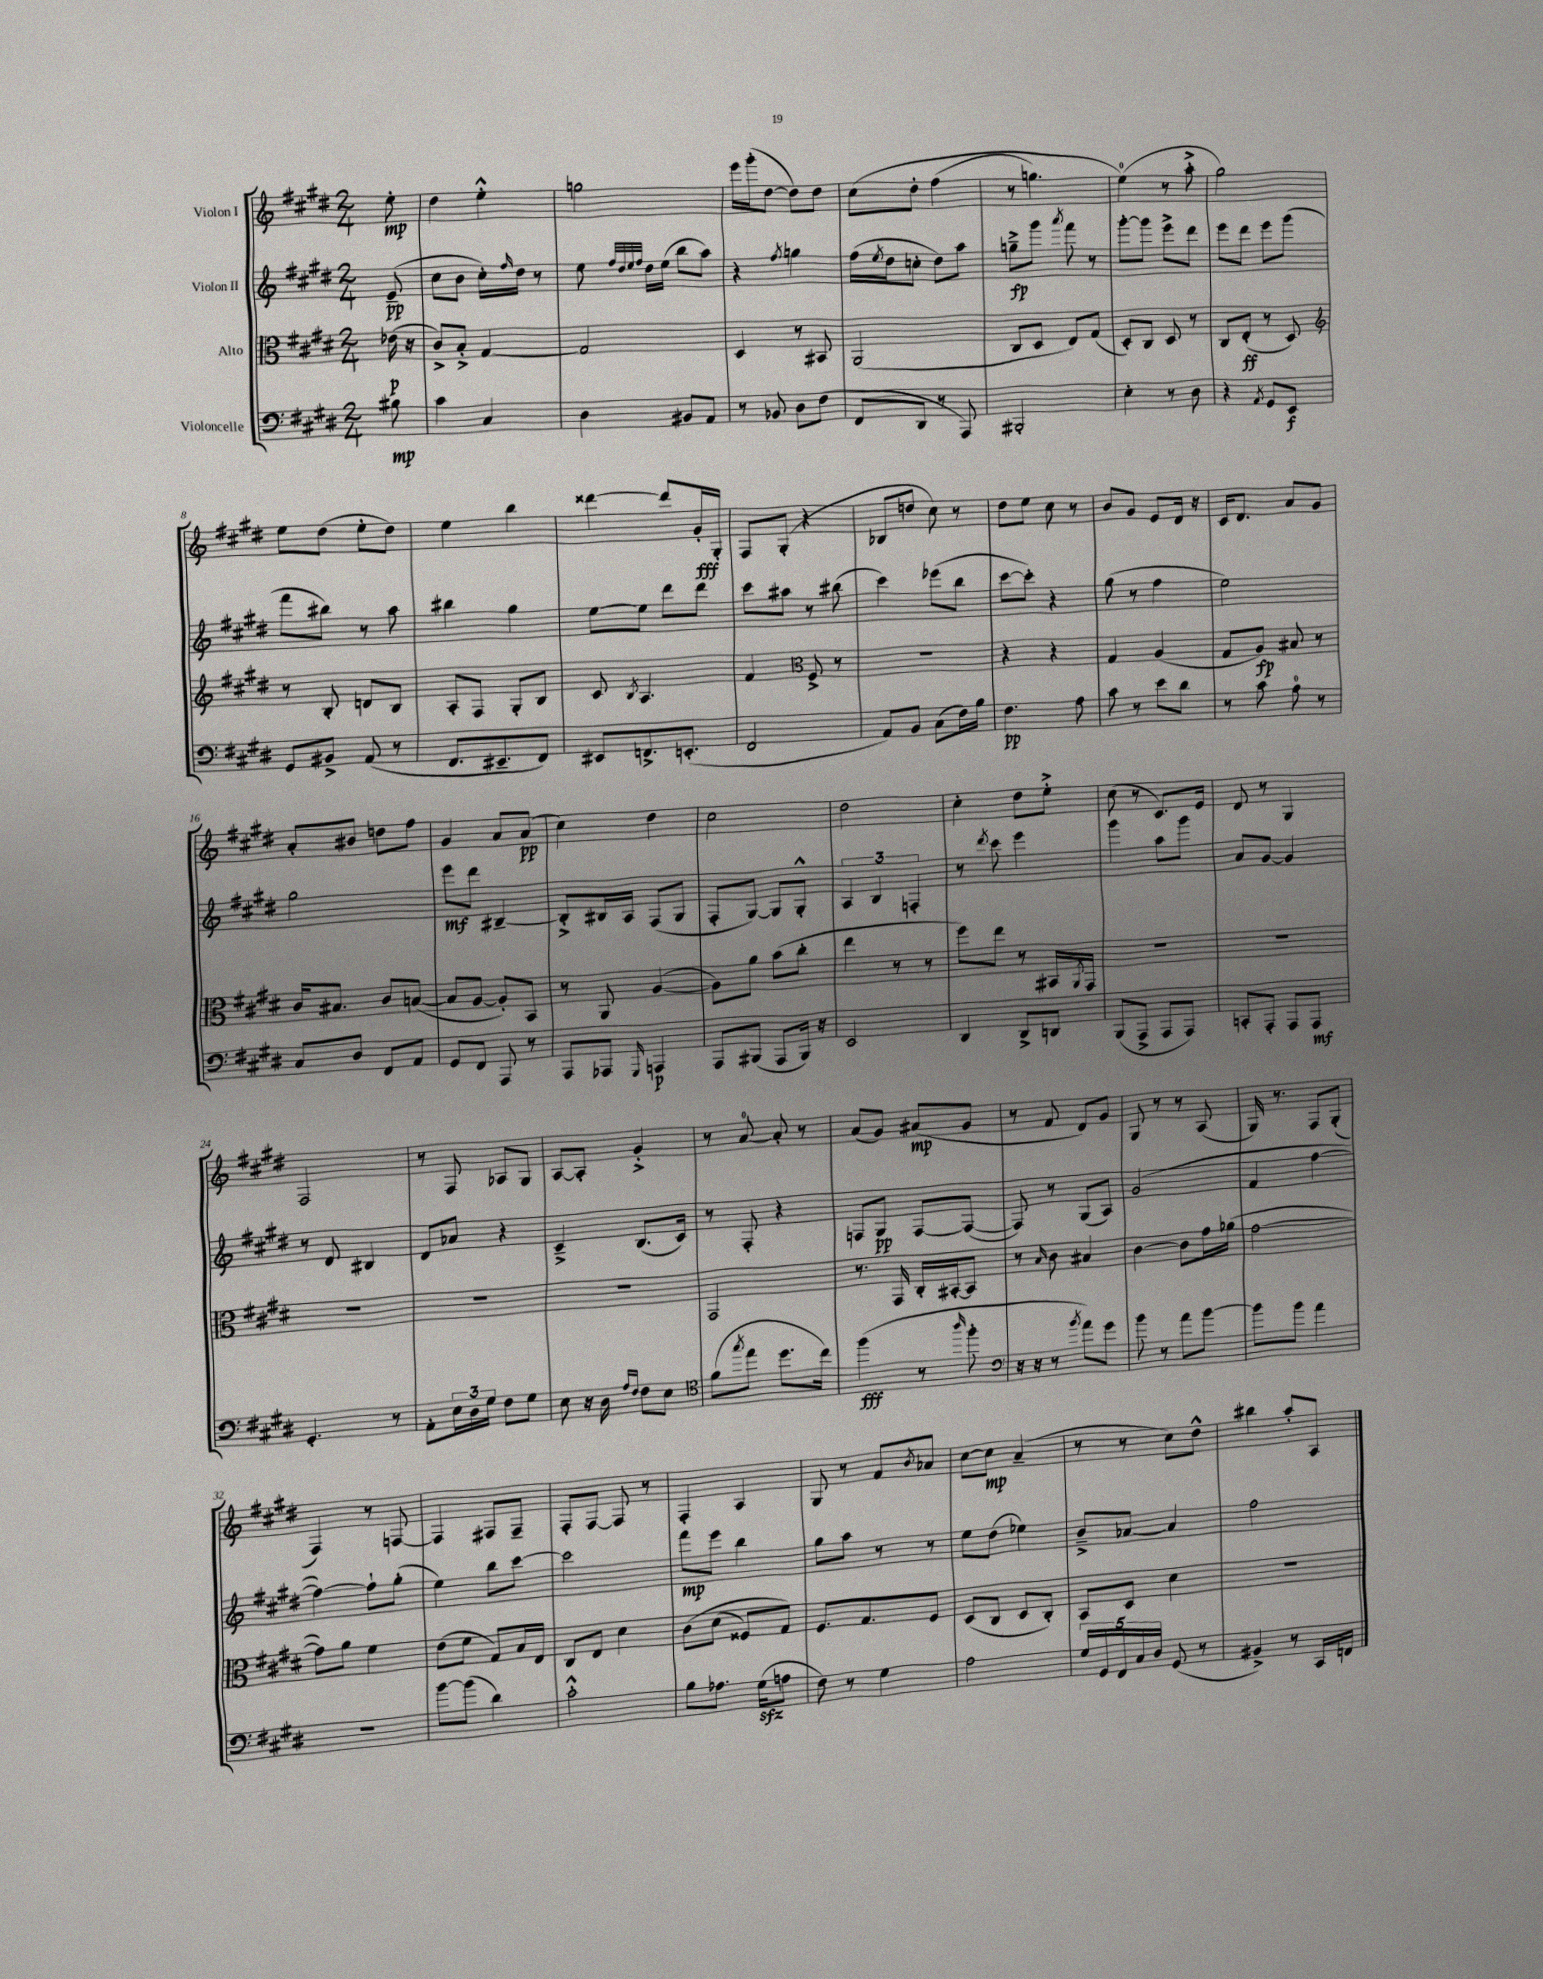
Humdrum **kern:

**kern	**dynam	**kern	**dynam	**kern	**dynam	**kern	**dynam
*part4	*part4	*part3	*part3	*part2	*part2	*part1	*part1
*staff4	*staff4	*staff3	*staff3	*staff2	*staff2	*staff1	*staff1
*I"Violoncelle	*	*I"Alto	*	*I"Violon II	*	*I"Violon I	*
*clefF4	*	*clefC3	*	*clefG2	*	*clefG2	*
*k[f#c#g#d#]	*	*k[f#c#g#d#]	*	*k[f#c#g#d#]	*	*k[f#c#g#d#]	*
*M2/4	*	*M2/4	*	*M2/4	*	*M2/4	*
=	=	=	=	=	=	=	=
8B#X\	mp	(16e-X\	p	(8e~/	pp	8ee'\	mp
.	.	16r	.	.	.	.	.
=1	=1	=1	=1	=1	=1	=1	=1
4c#\	.	8c#^/L)	.	8cc#\L	.	4dd#\	.
.	.	8B'^/J	.	8b\J	.	.	.
4C#/	.	[4G#/	.	16cc#'\LL)	.	4ee'^^\	.
.	.	.	.	16qqff#/	.	.	.
.	.	.	.	16dd#\JJ	.	.	.
.	.	.	.	8r	.	.	.
=2	=2	=2	=2	=2	=2	=2	=2
4D#\	.	2G#/]	.	8ee\	.	2ggn\	.
.	.	.	.	32qqff#/LLL	.	.	.
.	.	.	.	32qqdd#/	.	.	.
.	.	.	.	32qqee/	.	.	.
.	.	.	.	32qqff#/JJJ	.	.	.
.	.	.	.	16dd#\LL	.	.	.
.	.	.	.	(16ee\JJ	.	.	.
8BB#X/L	.	.	.	8bb\L	.	.	.
8AA/J	.	.	.	8aa\J)	.	.	.
=3	=3	=3	=3	=3	=3	=3	=3
8r	.	4D#/	.	4r	.	16eee\LL	.
.	.	.	.	.	.	(16ggg#'\J	.
8BB-X/	.	.	.	.	.	[8dd#\J	.
.	.	.	.	8qff#/	.	.	.
8D#\L	.	8r	.	4ggn\	.	8dd#\L])	.
(8F#\J	.	8BB#X/	.	.	.	8dd#\J	.
=4	=4	=4	=4	=4	=4	=4	=4
8FF#/L	.	(2AA/	.	(16ff#\LL	.	(8cc#\L	.
.	.	.	.	8qee/	.	.	.
.	.	.	.	16dd#\J	.	.	.
8DD#/J	.	.	.	8ccn'\J	.	8dd#'\J	.
8r	.	.	.	8dd#\L)	.	(4ff#\	.
8AAA/)	.	.	.	8aa\J	.	.	.
=5	=5	=5	=5	=5	=5	=5	=5
2BBB#X'/	.	8C#/L	.	8ggn~^\L	fp	8r	.
.	.	8D#/J	.	8ggg#\J	.	4.ggn\)	.
.	.	.	.	8qaaa/	.	.	.
.	.	8E/L)	.	8fff#\	.	.	.
.	.	(8G#/J	.	8r	.	.	.
=6	=6	=6	=6	=6	=6	=6	=6
4E'\	.	8D#'/L)	.	[8ggg#'\L	.	(4ee\)	.
.	.	8C#/J	.	8ggg#\J]	.	.	.
8r	.	8D#/	.	8eee^\L	.	8r	.
8D#\	.	8r	.	8ddd#\J	.	8aa'^\	.
=7	=7	=7	=7	=7	=7	=7	=7
4r	.	8C#/L	.	8eee\L	.	2gg#\)	.
.	.	(8E'/J	ff	8ddd#\J	.	.	.
8qAA/	.	.	.	.	.	.	.
8GG#/L	.	8r	.	8eee\L	.	.	.
8EE/J	f	8D#/)	.	(8ggg#\J	.	.	.
!!LO:LB:g=z
=8	=8	=8	=8	=8	=8	=8	=8
*	*	*clefG2	*	*	*	*	*
8GG#/L	.	8r	.	8fff#\L	.	8ee\L	.
8BB#X^/J	.	8B'/	.	8bb#X\J)	.	(8dd#\J	.
(8AA/	.	8dn/L	.	8r	.	8ee'\L	.
8r	.	8B/J	.	8aa\	.	8dd#\J)	.
=9	=9	=9	=9	=9	=9	=9	=9
8.FF#/L	.	8A'/L	.	4bb#X\	.	4ee\	.
.	.	8F#/J	.	.	.	.	.
8.EE#X~/	.	.	.	.	.	.	.
.	.	8G#'/L	.	4gg#\	.	4bb\	.
8FF#/J)	.	8B/J	.	.	.	.	.
=10	=10	=10	=10	=10	=10	=10	=10
8EE#X/L	.	8c#/	.	[8ee\L	.	[4ddd##X\	.
.	.	8qB/	.	.	.	.	.
8.FFn^/	.	4.A/	.	8ee\J]	.	.	.
.	.	.	.	8ddd#\L	.	8ddd##/L]	.
(8.EEn'/J	.	.	.	.	.	.	.
.	.	.	.	8ddd#\J	.	16g#'/L	fff
.	.	.	.	.	.	16G#'/JJ	.
=11	=11	=11	=11	=11	=11	=11	=11
2FF#/	.	4f#/	.	8ccc#\L	.	8F#/L	.
.	.	.	.	8aa#X\J	.	(8G#'/J	.
*	*	*clefC3	*	*	*	*	*
.	.	8F#^/	.	8r	.	4r	.
.	.	8r	.	(8bb#X\	.	.	.
=12	=12	=12	=12	=12	=12	=12	=12
8AA/L)	.	2r	.	4ccc#\)	.	8B-X/L	.
8BB/J	.	.	.	.	.	8ddn/J	.
(8C#\L	.	.	.	(8eee-X\L	.	8cc#\)	.
16F#\L)	.	.	.	8bb\J	.	8r	.
16B\JJ	.	.	.	.	.	.	.
=13	=13	=13	=13	=13	=13	=13	=13
4.F#\	pp	4r	.	[8ccc#\L	.	8dd#\L	.
.	.	.	.	8ccc#'\J])	.	8ee\J	.
.	.	4r	.	4r	.	8cc#\	.
8A\	.	.	.	.	.	8r	.
=14	=14	=14	=14	=14	=14	=14	=14
8c#\	.	4G#/	.	(8gg#\	.	8b/L	.
8r	.	.	.	8r	.	8g#/J	.
8e\L	.	(4A/	.	4ff#\	.	8e/L	.
8d#\J	.	.	.	.	.	16d#/Jk	.
.	.	.	.	.	.	16r	.
=15	=15	=15	=15	=15	=15	=15	=15
8r	.	8G#/L	.	2ee\)	.	16c#/KL	.
.	.	.	.	.	.	8.d#/J	.
8c#\	.	8A/J)	fp	.	.	.	.
8A\	.	8B#X/	.	.	.	8a/L	.
8r	.	8r	.	.	.	8g#/J	.
!!LO:LB:g=z
=16	=16	=16	=16	=16	=16	=16	=16
8C#/L	.	16c#/KL	.	2gg#\	.	8a'/L	.
.	.	8.B#X/J	.	.	.	.	.
8D#/J	.	.	.	.	.	8b#X/J	.
8FF#/L	.	8c#/L	.	.	.	8ddn\L	.
8AA/J	.	([8Bn/J	.	.	.	8ff#\J	.
=17	=17	=17	=17	=17	=17	=17	=17
8GG#/L	.	8B/L]	.	8eee\L	mf	4g#/	.
8FF#/J	.	[8A/J	.	8ddd#\J	.	.	.
8AAA/	.	8A'/L])	.	[4B#X~/	.	8a/L	.
8r	.	8BB/J	.	.	.	(8a/J	pp
=18	=18	=18	=18	=18	=18	=18	=18
8AAA/L	.	8r	.	8B#'^/L]	.	4cc#\)	.
8AAA-X/J	.	8AA/	.	16B#X/L	.	.	.
.	.	.	.	16A/JJ	.	.	.
16qqGGG#/	.	.	.	.	.	.	.
4AAAn/	p	([4A/	.	(8F#/L	.	4dd#\	.
.	.	.	.	8G#/J	.	.	.
=19	=19	=19	=19	=19	=19	=19	=19
8AAA/L	.	8A\L])	.	8F#'/L	.	2cc#\	.
(8BBB#X/J	.	8a\J	.	[8G#/J)	.	.	.
8AAA/L	.	(8b\L	.	8G#/L]	.	.	.
16BBB#/Jk)	.	8cc#'\J	.	8G#'^^/J	.	.	.
16r	.	.	.	.	.	.	.
=20	=20	=20	=20	=20	=20	=20	=20
2EE/	.	4ee\	.	6A/	.	2dd#\	.
.	.	.	.	6B/	.	.	.
.	.	8r	.	.	.	.	.
.	.	.	.	6Fn'/	.	.	.
.	.	8r	.	.	.	.	.
=21	=21	=21	=21	=21	=21	=21	=21
4DD#/	.	8ff#\L)	.	8r	.	4cc#'\	.
.	.	.	.	8qddd#/	.	.	.
.	.	8ee\J	.	8ccc#\	.	.	.
8DD#^/L	.	8r	.	4eee\	.	8dd#\L	.
8DDn/J	.	16BB#X/LL	.	.	.	8ee'^\J	.
.	.	8qAA/	.	.	.	.	.
.	.	16GG#/JJ	.	.	.	.	.
=22	=22	=22	=22	=22	=22	=22	=22
(8BBB/L	.	2r	.	4ggg#\	.	(8cc#\	.
8AAA^/J	.	.	.	.	.	8r	.
8AAA/L	.	.	.	8aa\L	.	8.c#/L)	.
8AAA/J)	.	.	.	8ggg#\J	.	.	.
.	.	.	.	.	.	16e/Jk	.
=23	=23	=23	=23	=23	=23	=23	=23
8CCn'/L	.	2r	.	8a/L	.	8d#/	.
8AAA'/J	.	.	.	[8g#/J	.	8r	.
8AAA/L	.	.	.	4g#/]	.	4G#/	.
8AAA/J	mf	.	.	.	.	.	.
!!LO:LB:g=z
=24	=24	=24	=24	=24	=24	=24	=24
4.GG#'/	.	2r	.	8r	.	2F#/	.
.	.	.	.	8d#/	.	.	.
.	.	.	.	4B#X/	.	.	.
8r	.	.	.	.	.	.	.
=25	=25	=25	=25	=25	=25	=25	=25
8AA'\L	.	2r	.	8d#/L	.	8r	.
24E\L	.	.	.	8a-X/J	.	8F#/	.
24D#\	.	.	.	.	.	.	.
24G#\JJ	.	.	.	.	.	.	.
8F#\L	.	.	.	4r	.	8A-X/L	.
8G#\J	.	.	.	.	.	8G#/J	.
=26	=26	=26	=26	=26	=26	=26	=26
8E\	.	2r	.	4c#~^/	.	[8A/L	.
16r	.	.	.	.	.	8A'/J]	.
16D#\	.	.	.	.	.	.	.
16qqA/LL	.	.	.	.	.	.	.
16qqF#/JJ	.	.	.	.	.	.	.
8F#\L	.	.	.	(8.B/L	.	4g#'^/	.
8E\J	.	.	.	.	.	.	.
.	.	.	.	16c#/Jk)	.	.	.
=27	=27	=27	=27	=27	=27	=27	=27
*clefC4	*	*	*	*	*	*	*
(8f#\L	.	2GG#/	.	8r	.	8r	.
8qgg#/	.	.	.	.	.	.	.
8ee\J	.	.	.	8F#'/	.	[8a/	.
8.dd#\L	.	.	.	4r	.	8a'/]	.
.	.	.	.	.	.	8r	.
16cc#\Jk)	.	.	.	.	.	.	.
=28	=28	=28	=28	=28	=28	=28	=28
(4ff#\	fff	8.r	.	8Fn/L	.	(8a/L	.
.	.	.	.	8G#/J	pp	8g#/J)	.
.	.	16GG#/	.	.	.	.	.
8r	.	16C#'/LL	.	[8F/L	.	(8a#X/L	mp
.	.	[16BB#X'/J	.	.	.	.	.
16qqaa/	.	.	.	.	.	.	.
8ff#'\	.	8BB#/J]	.	(8F/J_	.	8g#/J	.
=29	=29	=29	=29	=29	=29	=29	=29
*clefF4	*	*	*	*	*	*	*
16r	.	8r	.	8F/])	.	8r	.
16r	.	.	.	.	.	.	.
.	.	16qqB/	.	.	.	.	.
8r	.	8c#\	.	8r	.	8f#/	.
8qb/	.	.	.	.	.	.	.
8a\L)	.	4B#X/	.	(8G#/L	.	8d#/L)	.
8g#\J	.	.	.	8A/J)	.	8g#/J	.
=30	=30	=30	=30	=30	=30	=30	=30
8b\	.	[4c#\	.	(2g#/	.	8G#/	.
8r	.	.	.	.	.	8r	.
8a\L	.	8c#\L]	.	.	.	8r	.
[8b\J	.	16g#\L	.	.	.	(8A/	.
.	.	(16a-X\JJ	.	.	.	.	.
=31	=31	=31	=31	=31	=31	=31	=31
8b\L]	.	[2g#\	.	4f#/	.	16G#/)	.
.	.	.	.	.	.	8.r	.
8b\J	.	.	.	.	.	.	.
4a\	.	.	.	[4ff#\	.	8F#/L	.
.	.	.	.	.	.	(8G#'/J	.
!!LO:LB:g=z
=32	=32	=32	=32	=32	=32	=32	=32
2r	.	8g#\L])	.	4ff#\_)	.	4F#/)	.
.	.	8a\J	.	.	.	.	.
.	.	4f#\	.	8ff#`\L]	.	8r	.
.	.	.	.	(8gg#'\J	.	[8Fn/	.
=33	=33	=33	=33	=33	=33	=33	=33
[8b\L	.	(8e\L	.	4ee\)	.	4F/]	.
(8b\J]	.	8f#\J	.	.	.	.	.
4d#\)	.	8G#/L)	.	8bb\L	.	8F#X/L	.
.	.	16B/L	.	[8ccc#\J	.	8F#~/J	.
.	.	16E/JJ	.	.	.	.	.
=34	=34	=34	=34	=34	=34	=34	=34
2c#'^^\	.	8C#/L	.	2ccc#\]	.	8F#'/L	.
.	.	8E/J	.	.	.	[8F#/J	.
.	.	4d#\	.	.	.	8F#/]	.
.	.	.	.	.	.	8r	.
=35	=35	=35	=35	=35	=35	=35	=35
8B\L	.	(8c#\L	.	8fff#\L	mp	4F#'/	.
8.A-X\J	.	(8d#\J	.	8eee\J	.	.	.
.	.	8F##X/L)	.	4bb\	.	4A/	.
(16G#zz\KL	.	.	.	.	.	.	.
8An\J	.	8G#/J)	.	.	.	.	.
=36	=36	=36	=36	=36	=36	=36	=36
8F#\)	.	8.F#/L	.	8gg#\L	.	8G#/	.
8r	.	.	.	8aa\J	.	8r	.
.	.	8.G#/	.	.	.	.	.
4G#\	.	.	.	8r	.	8f#/L	.
.	.	.	.	.	.	8qb/	.
.	.	8F#/J	.	8r	.	8a-X/J	.
=37	=37	=37	=37	=37	=37	=37	=37
2A\	.	(8D#/L	.	8ee\L	.	[8cc#\L	.
.	.	8C#/J	.	(8dd#\J	.	8cc#\J]	mp
.	.	8D#/L	.	4ee-X\)	.	(4a~/	.
.	.	8C#'/J)	.	.	.	.	.
=38	=38	=38	=38	=38	=38	=38	=38
20G#/LL	.	8BB/L	.	8b~^/L	.	8r	.
20GG#/	.	.	.	.	.	.	.
20FF#/	.	.	.	.	.	.	.
.	.	8D#/J	.	[8a-X/J	.	8r	.
20C#/	.	.	.	.	.	.	.
20D#/JJ	.	.	.	.	.	.	.
(8GG#/	.	4d#\	.	4a-/]	.	8cc#\L)	.
8r	.	.	.	.	.	8dd#^^\J	.
=39	=39	=39	=39	=39	=39	=39	=39
4BB#X^/)	.	2r	.	2ff#\	.	4bb#X\	.
8r	.	.	.	.	.	8aa'/L	.
16CC#/LL	.	.	.	.	.	8A/J	.
16FFn/JJ	.	.	.	.	.	.	.
==	==	==	==	==	==	==	==
*-	*-	*-	*-	*-	*-	*-	*-
